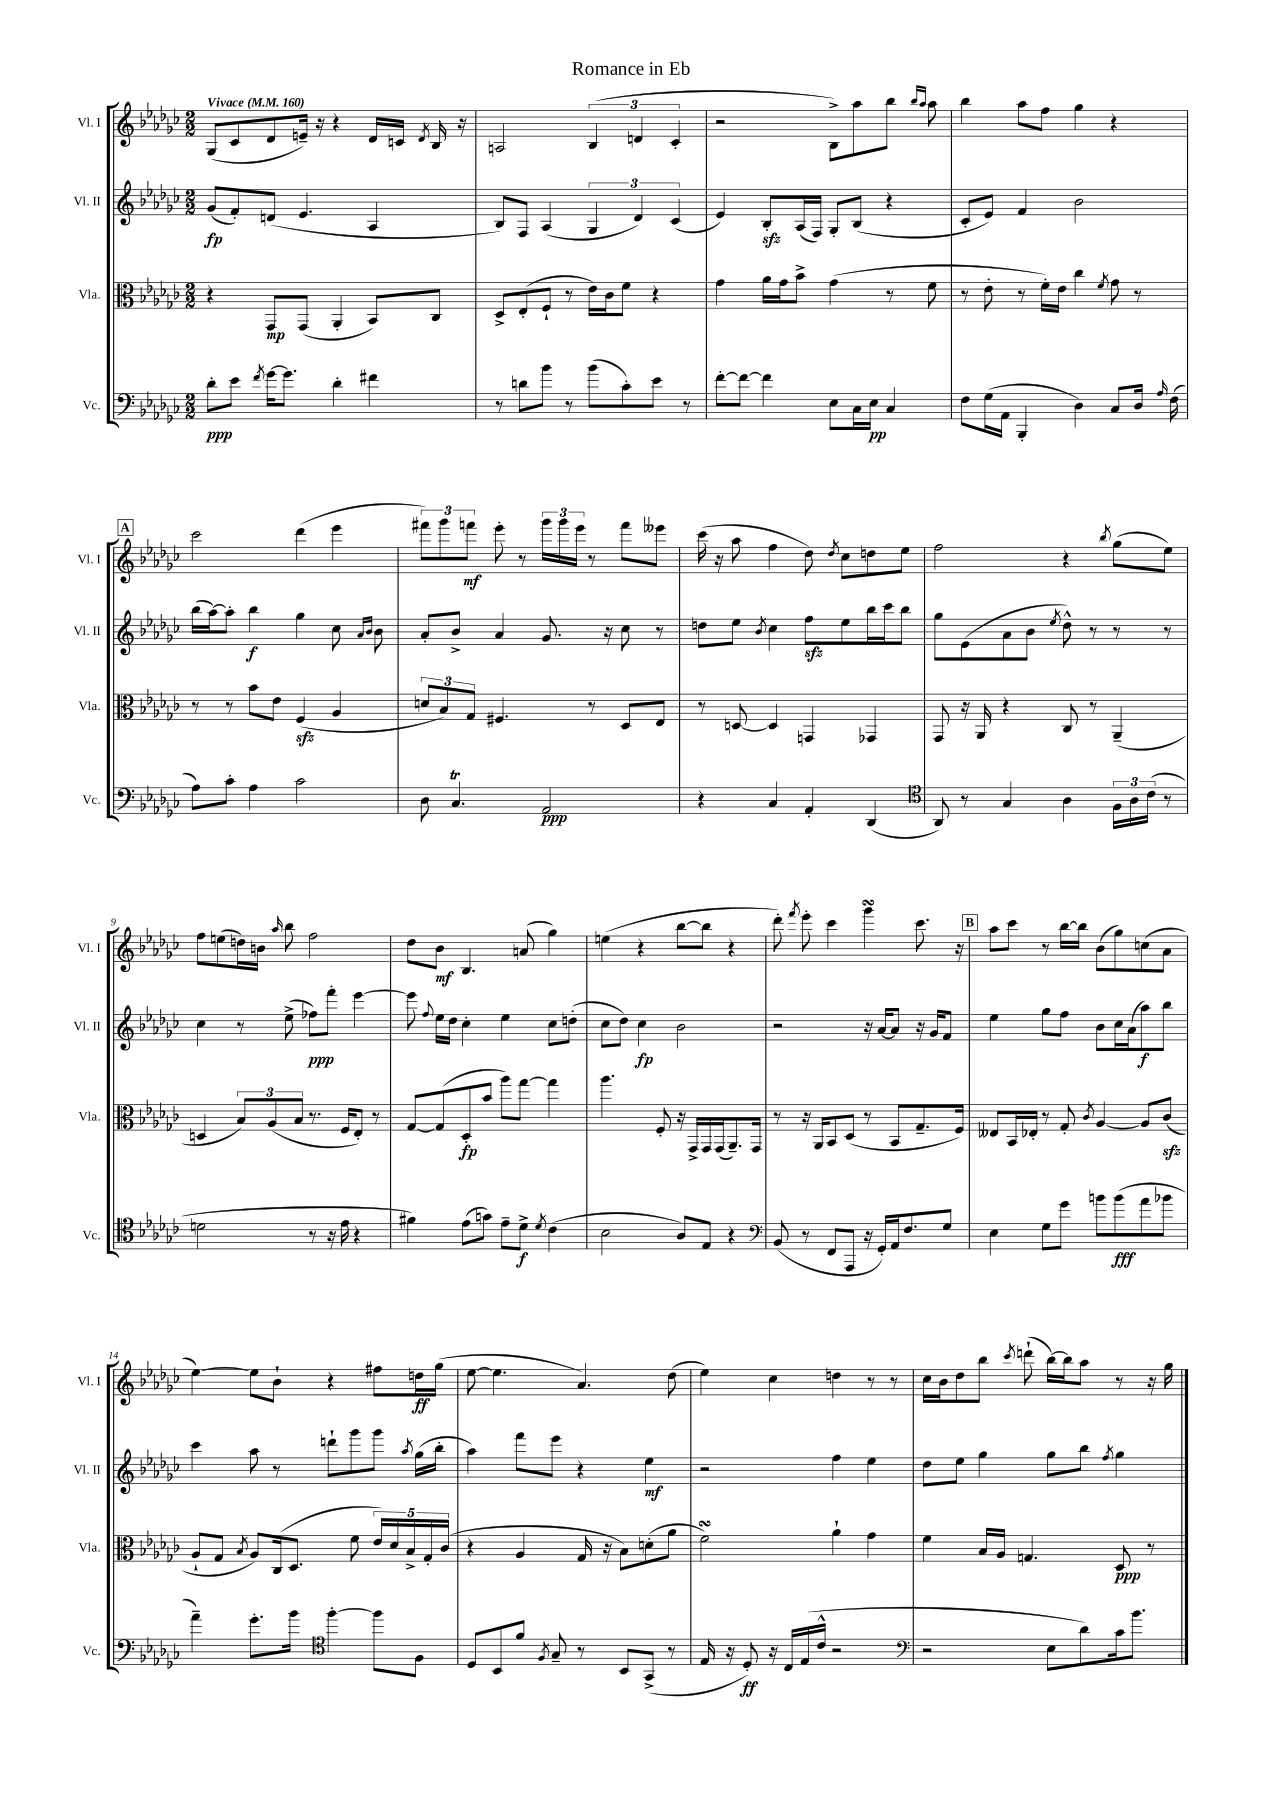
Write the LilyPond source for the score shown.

\header { title = "Romance in Eb" }
<<
\new StaffGroup <<
\new Staff = "s0" \with { instrumentName = "Vl. I" shortInstrumentName = "Vl. I" } {
    \clef treble \key ges \major \numericTimeSignature \time 2/2 \tempo "Vivace" 4 = 160
    \autoBeamOff ges8[( ces'8 des'8 e'16]--) r16 r4 des'16[ c'16] \acciaccatura { des'8 } bes16 r16 |
    a2 \tuplet 3/2 { bes4( d'4 ces'4-. } |
    r2 bes8[->) aes''8 bes''8] \grace { bes''16[ aes''16] } aes''8 |
    bes''4 aes''8[ f''8] ges''4 r4 |
    \mark \markup { \box "A" } ces'''2 des'''4( ees'''4 |
    \tuplet 3/2 { fis'''8[) ges'''8 f'''8]\mf } ees'''8-. r8 \tuplet 3/2 { ges'''16[ ges'''16 ees'''16] } r8 f'''8[ eeses'''8] |
    ces'''16( r16 aes''8 f''4 des''8) \acciaccatura { des''8 } ces''8[ d''8 ees''8] |
    f''2 r4 \acciaccatura { bes''8 } ges''8[( ees''8]) |
    f''8[ e''8( d''16) b'16] \grace { aes''16 } bes''8 f''2 |
    des''8[ bes'8]\mf bes4. a'8( ges''4) |
    e''4( r4 bes''8[~ bes''8] r4 |
    des'''8-.) \acciaccatura { f'''8 } ees'''8-. ces'''4 ges'''4\turn ces'''8. r16 |
    \mark \markup { \box "B" } aes''8[ ces'''8] r8 bes''16[~ bes''16] bes'8[( ges''8) c''8( aes'8] |
    ees''4~) ees''8[ bes'8]-! r4 fis''8[ d''16\ff ges''16]( |
    ees''8~ ees''4. aes'4.) des''8( |
    ees''4) ces''4 d''4 r8 r8 |
    ces''16[ bes'16 des''8 bes''8] \acciaccatura { ces'''8 } d'''8-!( bes''16[~) bes''16 aes''8] r8 r16 ges''16 \bar "|." |
}
\new Staff = "s1" \with { instrumentName = "Vl. II" shortInstrumentName = "Vl. II" } {
    \clef treble \key ges \major \numericTimeSignature \time 2/2
    \autoBeamOff ges'8[\fp( f'8-.) d'8]( ees'4. aes4 |
    bes8[) f8] aes4( \tuplet 3/2 { ges4 des'4) ces'4( } |
    ees'4) bes8[-.\sfz aes16( f16]) ges8[-. bes8]( r4 |
    ces'8[-. ees'8]) f'4 bes'2 |
    \mark \markup { \box "A" } bes''16[( aes''16~) aes''8]-. bes''4\f ges''4 ces''8 \grace { aes'16[ bes'16] } bes'8 |
    aes'8[-. bes'8]-> aes'4 ges'8. r16 ces''8 r8 |
    d''8[ ees''8] \acciaccatura { bes'8 } ces''4 f''8[\sfz ees''8 bes''16 ces'''16 bes''8] |
    ges''8[ ees'8( aes'8 bes'8] \acciaccatura { ees''8 } des''8-^) r8 r8 r8 |
    ces''4 r8 ees''8->( fes''8[\ppp) f'''8]-. ees'''4~ |
    ees'''8 \appoggiatura { f''8 } ees''16[ des''16] ces''4-. ees''4 ces''8[ d''8]-.( |
    ces''8[ des''8]) ces''4\fp bes'2 |
    r2 r16 aes'16[~ aes'8] r16 ges'16[ f'8] |
    \mark \markup { \box "B" } ees''4 ges''8[ f''8] bes'8[ ces''16 aes'16( aes''8\f) bes''8] |
    ces'''4 aes''8 r8 d'''8[-! ges'''8 ges'''8] \acciaccatura { aes''8 } ges''16[( bes''16]-. |
    aes''4) f'''8[ ees'''8] r4 ees''4\mf |
    r2 f''4 ees''4 |
    des''8[ ees''8] ges''4 ges''8[ bes''8] \acciaccatura { f''8 } ges''4 \bar "|." |
}
\new Staff = "s2" \with { instrumentName = "Vla." shortInstrumentName = "Vla." } {
    \clef alto \key ges \major \numericTimeSignature \time 2/2
    \autoBeamOff r4 ges,8[\mp ges,8]( aes,4-. bes,8[) ces8] |
    des8[-> ees8-.( f8]-! r8 ees'16[) ces'16 f'8] r4 |
    ges'4 aes'16[ ges'16 bes'8]-> ges'4( r8 f'8 |
    r8 ees'8-. r8 f'16[-.) ees'16] ces''4 \acciaccatura { f'8 } ges'8 r8 |
    \mark \markup { \box "A" } r8 r8 bes'8[ ees'8] f4\sfz( aes4 |
    \tuplet 3/2 { d'8[ bes8) ges8] } fis4. r8 des8[ ees8] |
    r8 d8~ d4 g,4 ges,4 |
    ges,8 r16 aes,16 r4 ces8 r8 aes,4--( |
    d4 \tuplet 3/2 { bes8[) aes8( bes8] } r8. f16[ ees8]-.) r8 |
    ges8[~ ges8( des8-.\fp bes'8] aes''8[) ges''8]~ ges''4 |
    aes''4. f8-. r16 ges,16[-> ges,16 ges,16( aes,8.--) ges,16] |
    r8 r16 aes,16[ bes,8 des8]( r8 bes,8[ ges8.-- f16]) |
    \mark \markup { \box "B" } eeses8[ bes,16 ees16]-. r8 ges8-. \acciaccatura { ces'8 } aes4~ aes8[ ces'8]\sfz( |
    aes8[-! ges8] \acciaccatura { bes8 } aes8[) ces16( des8.] f'8 \tuplet 5/4 { ees'16[) des'16 bes16-> ges16-. ces'16]( } |
    r4 aes4 ges16 r16 bes8[) d'8-.( aes'8] |
    f'2\turn) aes'4-! ges'4 |
    f'4 bes16[ aes16] g4. des8\ppp r8 \bar "|." |
}
\new Staff = "s3" \with { instrumentName = "Vc." shortInstrumentName = "Vc." } {
    \clef bass \key ges \major \numericTimeSignature \time 2/2
    \autoBeamOff des'8[-.\ppp ees'8] \acciaccatura { f'8 } ges'16[~ ges'8.] des'4-. fis'4 |
    r8 d'8[ bes'8] r8 bes'8[( ces'8-.) ees'8] r8 |
    f'8[~-. f'8]~ f'4 ees8[ ces16 ees16]\pp ces4 |
    f8[ ges16( aes,16] bes,,4-. des4) ces8[ des16] \grace { aes16 } f16( |
    \mark \markup { \box "A" } aes8[) ces'8]-. aes4 ces'2 |
    des8 ces4.\trill aes,2\ppp |
    r4 ces4 aes,4-. des,4( |
    \clef tenor aes,8) r8 ges4 aes4 \tuplet 3/2 { f16[ aes16 ces'16]( } r8 |
    d'2 r8 r16 ees'16 r4 |
    fis'4) ees'8[( g'8]) ees'8[-- des'8]->\f \acciaccatura { des'8 } ces'4( |
    bes2 aes8[) ees8] r4 |
    \clef bass bes,8( r8 f,8[ aes,,8] r16 ges,16[-.) aes,16 f8. ges8] |
    \mark \markup { \box "B" } ees4 ges8[ ges'8] b'8[ b'8\fff( aes'8 bes'8] |
    aes'4--) ges'8.[-. bes'16] \clef tenor f''4~-. f''8[ f8] |
    des8[ bes,8 f'8] \acciaccatura { f8 } ges8-- r8 bes,8[ ges,8]->( r8 |
    ees16 r16 des8-.\ff) r16 ces16[ ees16( ces'16]-^ r2 |
    \clef bass r2 ees8[ des'8) ces'16 bes'8.] \bar "|." |
}
>>
>>
